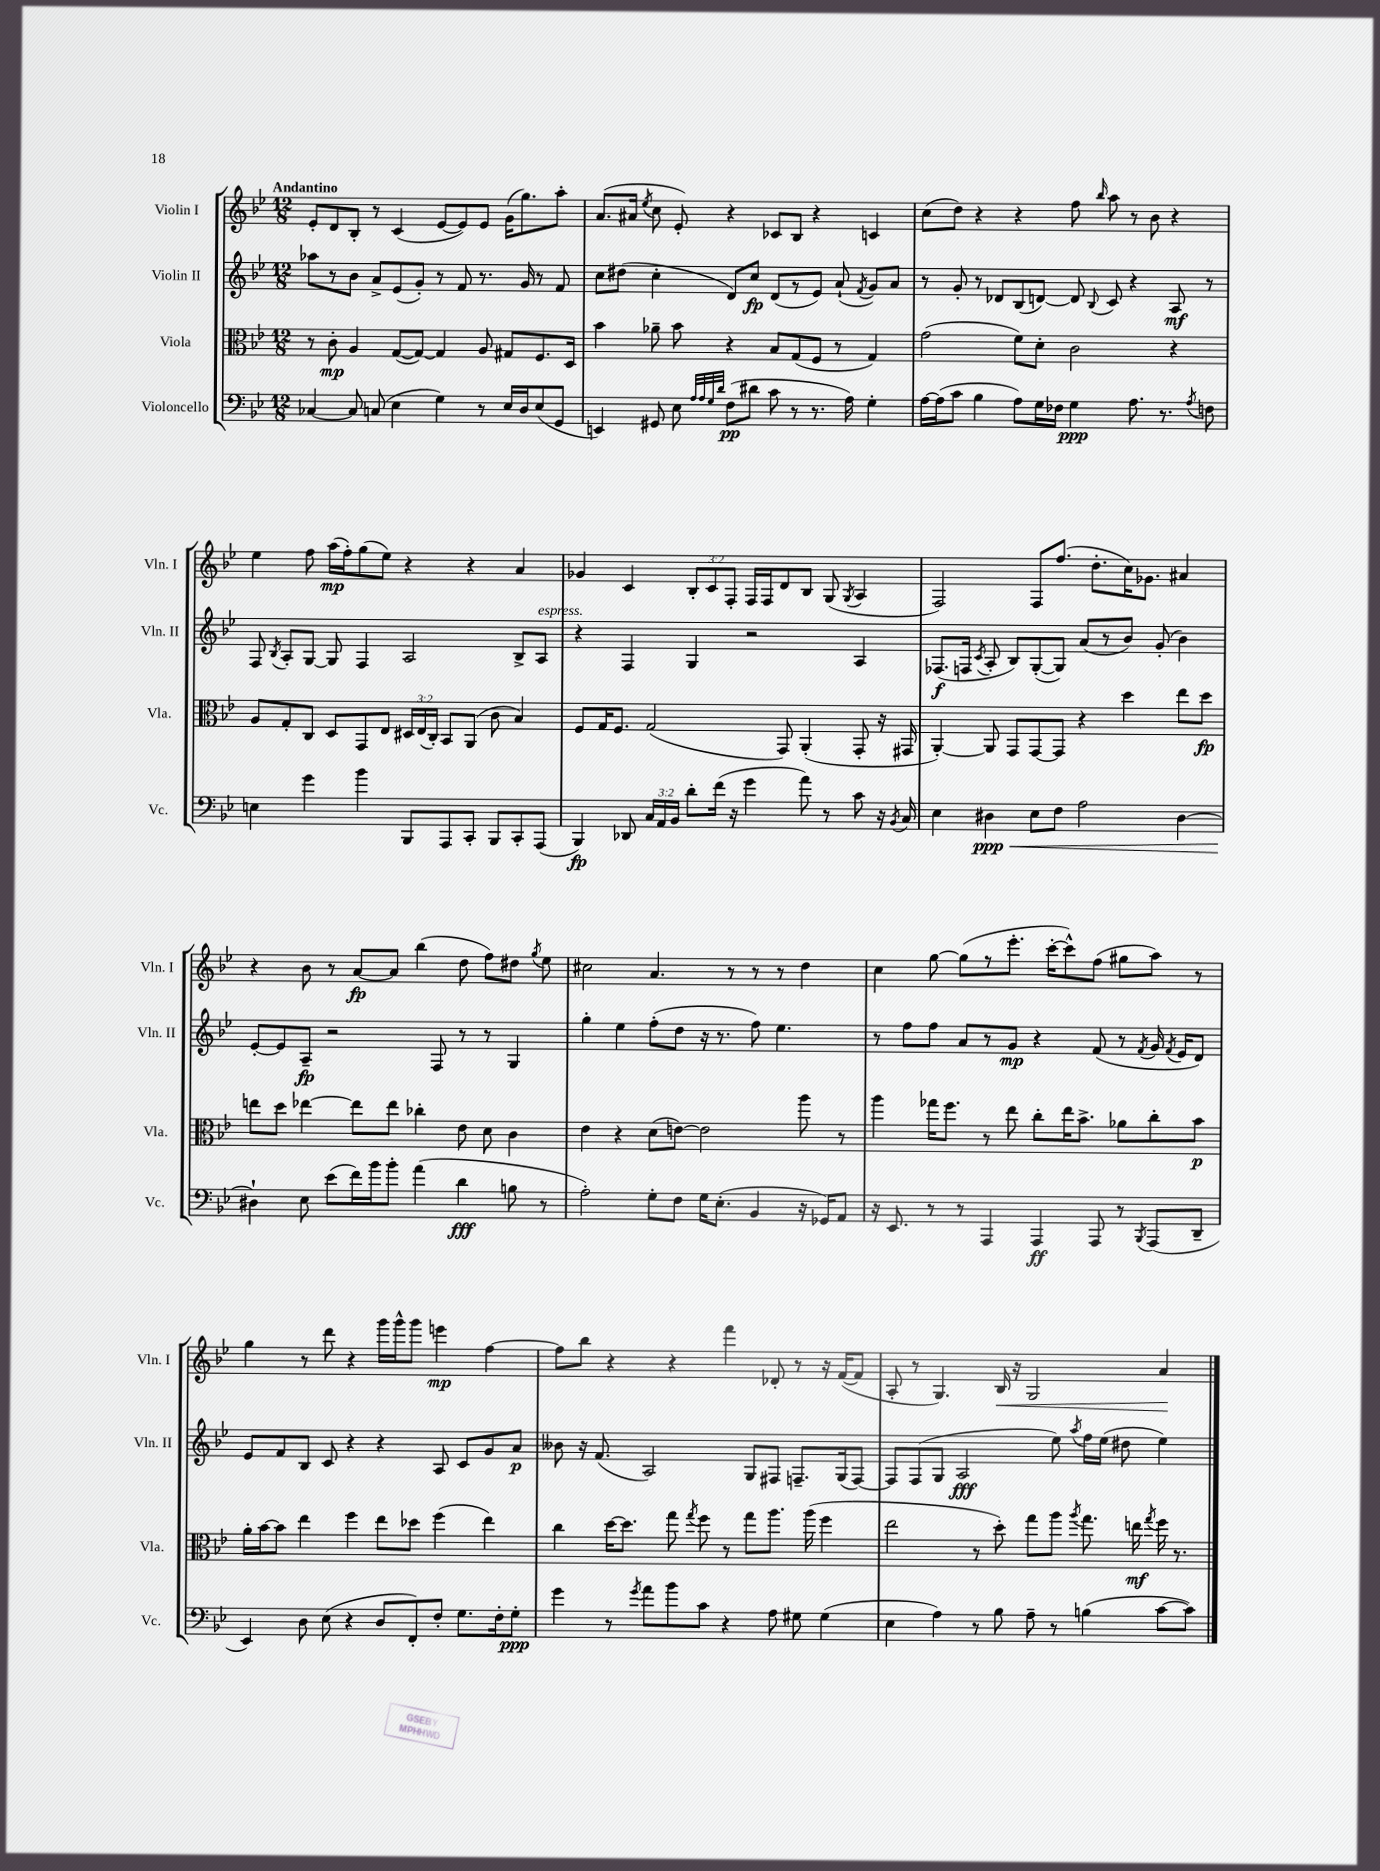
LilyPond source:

<<
\new StaffGroup <<
\new Staff = "s0" \with { instrumentName = "Violin I" shortInstrumentName = "Vln. I" } {
    \clef treble \key bes \major \numericTimeSignature \time 12/8 \override Staff.TupletNumber.text = #tuplet-number::calc-fraction-text \tempo "Andantino"
    \autoBeamOff ees'8[-. d'8 bes8]-. r8 c'4( ees'8[~ ees'8) ees'8] g'16[( g''8.) a''8]-. |
    a'8.[( ais'16] \acciaccatura { ees''8 } c''8 ees'8-.) r4 ces'8[ bes8] r4 c'4 |
    c''8[( d''8]) r4 r4 f''8 \grace { bes''16 } a''8 r8 bes'8 r4 |
    ees''4 f''8 a''16[\mp( f''16-.) g''8( ees''8]) r4 r4 a'4 |
    ges'4 c'4 \tuplet 3/2 { bes8[-. c'8 f8]-. } f16[ f16 d'8 bes8] g8( \acciaccatura { g8 } a4 |
    f2) f8[ f''8.]( d''8.[-. c''16) ges'8.] ais'4 |
    r4 bes'8 r8 a'8[~\fp a'8] bes''4( d''8 f''8[) dis''8] \acciaccatura { g''8 } ees''8 |
    cis''2 a'4. r8 r8 r8 d''4 |
    c''4 g''8~ g''8[( r8 ees'''8.]-. c'''16[~-. c'''8-^) f''8]( gis''8[ a''8]) r8 |
    g''4 r8 d'''8 r4 g'''16[ g'''16-^ g'''8] e'''4\mp f''4~ |
    f''8[ bes''8] r4 r4 f'''4 des'8-. r8 r16 f'16[~( f'8] |
    a8-. r8 g4.) bes16\< r16 g2 a'4\! \bar "|." |
}
\new Staff = "s1" \with { instrumentName = "Violin II" shortInstrumentName = "Vln. II" } {
    \clef treble \key bes \major \numericTimeSignature \time 12/8
    \autoBeamOff aes''8[ r8 bes'8] a'8[-> ees'8( g'8]-.) r8 f'8 r8. g'16 r8 f'8 |
    c''8[ dis''8]( c''4-. d'8[) c''8]\fp d'8[( r8 ees'8]) a'8-!( \acciaccatura { f'8 } g'8[) a'8] |
    r8 g'8-. r8 des'8[ bes8( d'8]~) d'8 \appoggiatura { bes8 } c'8 r4 a8\mf r8 |
    f8 \acciaccatura { bes8 } a8[-. g8]~ g8 f4 a2 bes8[-> a8]^\markup { \italic "espress." } |
    r4 f4 g4 r2 a4 |
    fes8.[\f( f16] \acciaccatura { c'8 } a8-. bes8[) g8~-.( g8]) a'8[( r8 bes'8]) g'8-.( bes'4) |
    ees'8[~-. ees'8 a8]--\fp r2 f8 r8 r8 g4 |
    g''4-. ees''4 f''8[-.( d''8] r16 r8. f''8) ees''4. |
    r8 f''8[ f''8] a'8[ r8 g'8]\mp r4 f'8( r8 \acciaccatura { f'8 } g'16 \acciaccatura { f'8 } ees'16[ d'8]) |
    ees'8[ f'8 bes8] c'8 r4 r4 a8 c'8[ g'8 a'8]\p |
    beses'8 r16 f'8.( a2) g8[ fis8] f8.[-- g16( f8]~) |
    f8[ f8( g8] a2\fff ees''8) \acciaccatura { a''8 } f''16[ ees''16]( dis''8 ees''4) \bar "|." |
}
\new Staff = "s2" \with { instrumentName = "Viola" shortInstrumentName = "Vla." } {
    \clef alto \key bes \major \numericTimeSignature \time 12/8 \override Staff.TupletNumber.text = #tuplet-number::calc-fraction-text
    \autoBeamOff r8 c'8-.\mp a4 g8[~( g8]~) g4 a8 gis8[ f8. d16] |
    bes'4 aes'8-- bes'8 r4 bes8[ g8( f8] r8 g4) |
    g'2( f'8[) d'8]-. c'2 r4 |
    a8[ g8-. c8] d8[ g,8 ees8] \tuplet 3/2 { dis16[ ees16( c16]-.) } bes,8[ a,8]( c'8 bes4) |
    f8[ g16 f8.] g2( g,8) a,4-.( g,8-. r16 gis,16 |
    a,4~-.) a,8 g,8[ g,8~ g,8] r4 d''4 ees''8[ d''8]\fp |
    e''8[ d''8] ees''4~ ees''8[ ees''8] ces''4-. ees'8 d'8 c'4 |
    ees'4 r4 d'8[( e'8]~) e'2 a''8 r8 |
    a''4 ges''16[ f''8.] r8 ees''8 c''8[-. ees''16 bes'8.]-> aes'8[ c''8-. bes'8]\p |
    a'16[-. bes'16~ bes'8] ees''4 f''4 ees''8[ des''8] f''4( ees''4) |
    c''4 d''16[~ d''8.] g''8 \acciaccatura { g''8 } f''8 r8 g''8[ a''8.] a''16( f''4 |
    ees''2 r8 d''8-.) g''8[ a''8] \acciaccatura { a''8 } g''8. e''16\mf \acciaccatura { g''8 } f''16 r8. \bar "|." |
}
\new Staff = "s3" \with { instrumentName = "Violoncello" shortInstrumentName = "Vc." } {
    \clef bass \key bes \major \numericTimeSignature \time 12/8 \override Staff.TupletNumber.text = #tuplet-number::calc-fraction-text
    \autoBeamOff ces4~ ces8 c8( ees4 g4) r8 ees16[ d16 ees8( g,8] |
    e,4) gis,8 ees8 \grace { a32[ a32 g32 d'32] } f8[\pp( dis'8] c'8 r8 r8. a16) g4-. |
    a16[~ a16( c'8] bes4 a8[) g16 fes16] g4\ppp a8. r8. \acciaccatura { a8 } f8 |
    e4 g'4 bes'4 bes,,8[ a,,8 c,8]-. bes,,8[ c,8-. a,,8]( |
    bes,,4\fp) des,8 \tuplet 3/2 { c16[ a,16 bes,16] } d'8[-. f'16]( r16 g'4 a'8) r8 c'8 r16 \acciaccatura { bes,8 } c16 |
    ees4 dis4\ppp\< ees8[ f8] a2 dis4~ |
    dis4-!\! ees8 ees'8[( f'16) bes'16 bes'8]-. a'4( d'4\fff b8 r8 |
    a2-.) g8[-. f8] g16[ ees8.]-.( bes,4 r16 ges,16[) a,8] |
    r16 ees,8. r8 r8 a,,4 a,,4\ff a,,8 r8 \acciaccatura { bes,,8 } a,,8[( d,8]-- |
    ees,4) d8 ees8( r4 d8[ f,8-.) f8]-. g8.[ f16-. g8]-.\ppp |
    g'4 r8 \acciaccatura { g'8 } a'8[ bes'8 c'8] r4 a8 gis8 gis4( |
    ees4 a4) r8 bes8 a8-- r8 b4( c'8[~ c'8]) \bar "|." |
}
>>
>>
\layout { \context { \Score \remove "Bar_number_engraver" } }
